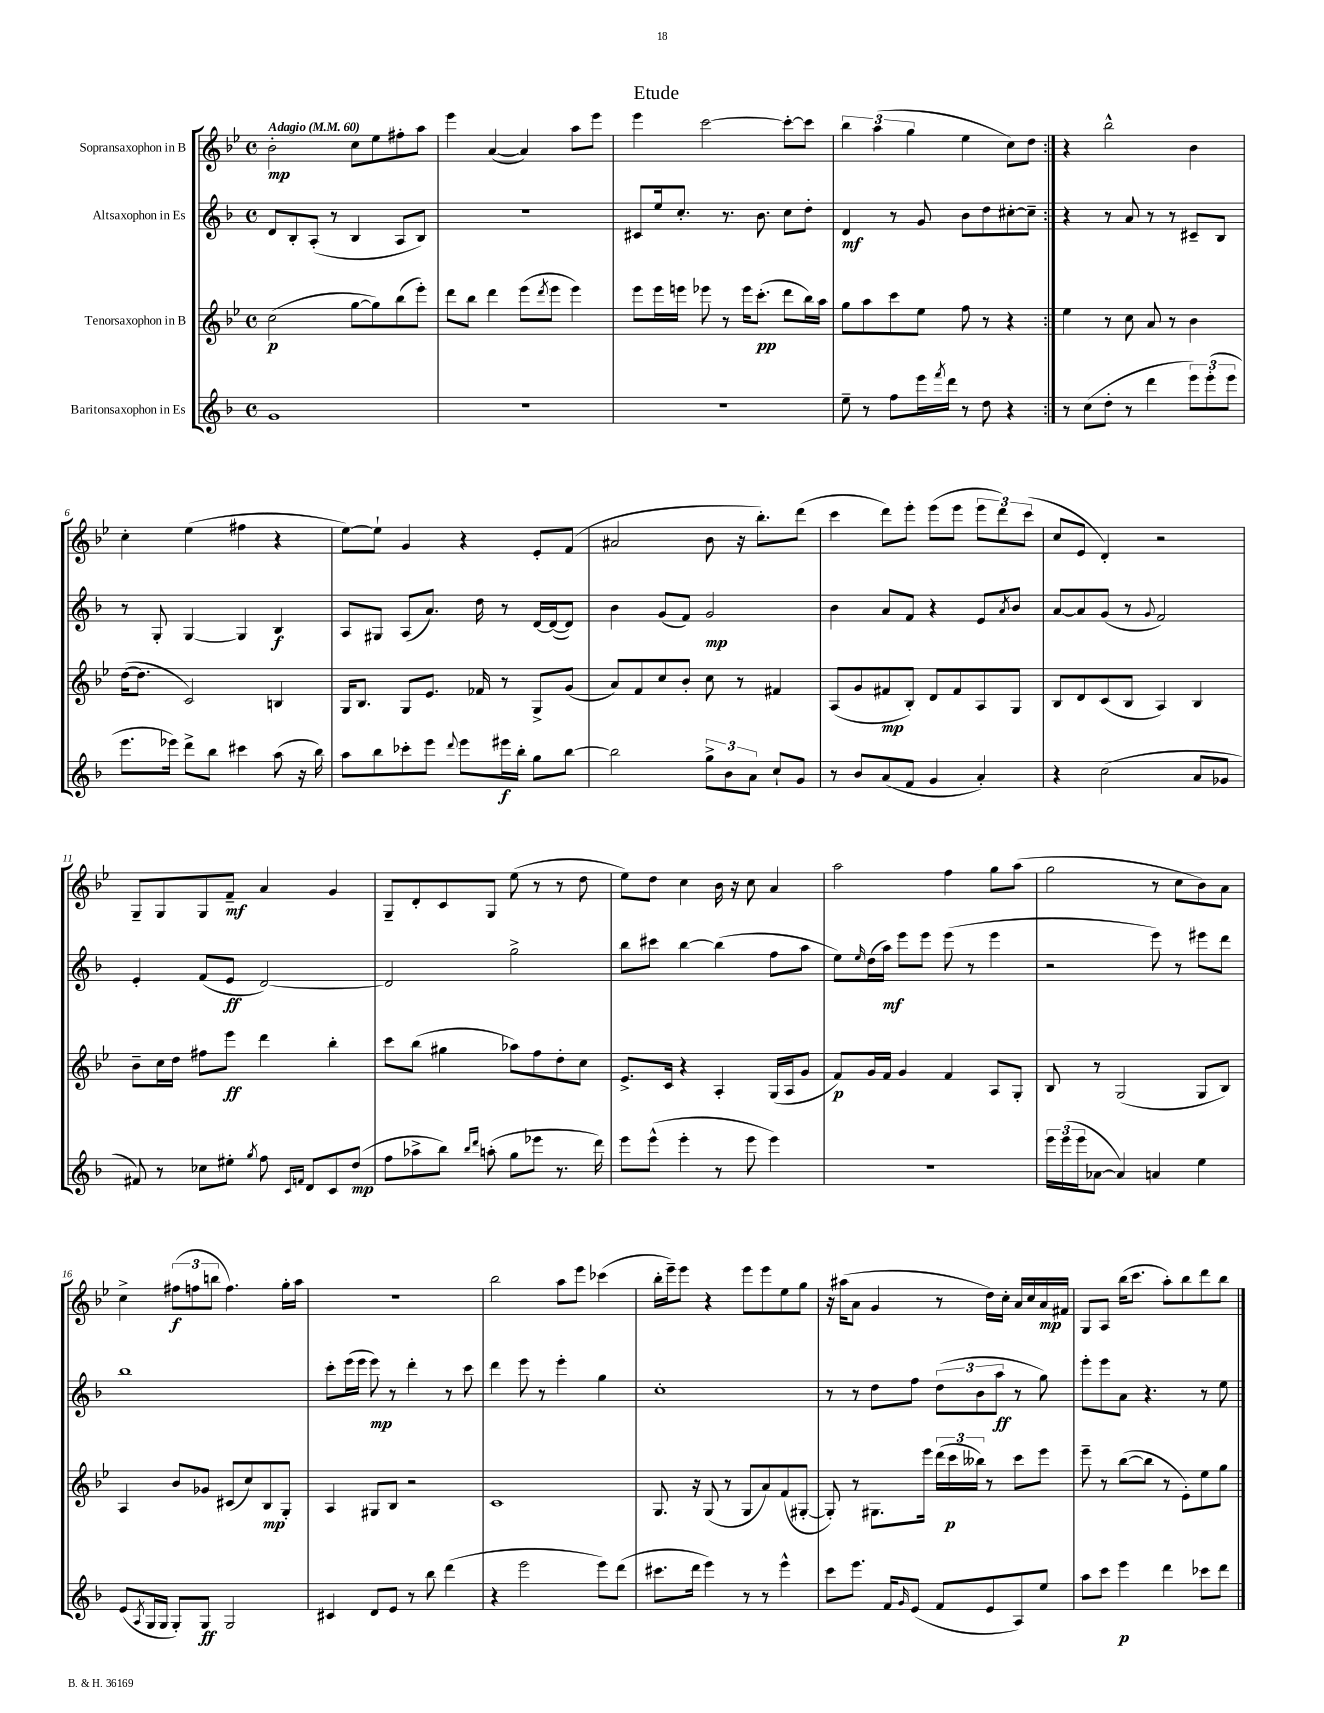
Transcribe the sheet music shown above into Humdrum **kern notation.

**kern	**dynam	**kern	**dynam	**kern	**dynam	**kern	**dynam
*part4	*part4	*part3	*part3	*part2	*part2	*part1	*part1
*staff4	*staff4	*staff3	*staff3	*staff2	*staff2	*staff1	*staff1
*I"Baritonsaxophon in Es	*	*I"Tenorsaxophon in B	*	*I"Altsaxophon in Es	*	*I"Sopransaxophon in B	*
*clefG2	*	*clefG2	*	*clefG2	*	*clefG2	*
*k[b-]	*	*k[b-e-]	*	*k[b-]	*	*k[b-e-]	*
*M4/4	*	*M4/4	*	*M4/4	*	*M4/4	*
*met(c)	*	*met(c)	*	*met(c)	*	*met(c)	*
*MM60	*	*MM60	*	*MM60	*	*MM60	*
=1	=1	=1	=1	=1	=1	=1	=1
!	!	!	!	!	!	!LO:TX:a:B:t=Adagio	!
1g	.	(2cc\	p	8d/L	.	2b-'\	mp
.	.	.	.	8B-'/	.	.	.
.	.	.	.	(8A'/J	.	.	.
.	.	.	.	8r	.	.	.
.	.	[8gg\L	.	4B-/	.	8cc\L	.
.	.	8gg\])	.	.	.	8ee-\	.
.	.	(8bb-\	.	8A/L	.	8ff#X'\	.
.	.	8eee-'\J)	.	8B-/J)	.	8aa\J	.
=2	=2	=2	=2	=2	=2	=2	=2
1r	.	8ddd\L	.	1r	.	4eee-\	.
.	.	8bb-\J	.	.	.	.	.
.	.	4ddd\	.	.	.	([4a/	.
.	.	(8eee-\L	.	.	.	4a/])	.
.	.	8qddd/	.	.	.	.	.
.	.	8eee-\J	.	.	.	.	.
.	.	4eee-\)	.	.	.	8aa\L	.
.	.	.	.	.	.	8eee-\J	.
=3	=3	=3	=3	=3	=3	=3	=3
1r	.	8eee-\L	.	8c#X/L	.	4eee-\	.
.	.	16eee-\L	.	16ee/k	.	.	.
.	.	16eeen\JJ	.	8.cc'/J	.	.	.
.	.	8eee-X\	.	.	.	[2ccc\	.
.	.	8r	.	8.r	.	.	.
.	.	16eee-\KL	.	.	.	.	.
.	.	(8.ccc'\J	pp	8.b-\	.	.	.
.	.	8ddd\L	.	8cc\L	.	8ccc'\L_	.
.	.	16bb-\L)	.	8dd'\J	.	8ccc\J]	.
.	.	16aa\JJ	.	.	.	.	.
=4	=4	=4	=4	=4	=4	=4	=4
8ee~\	.	8gg\L	.	4d/	mf	6bb-\	.
8r	.	8aa\	.	.	.	.	.
.	.	.	.	.	.	(6aa\	.
8ff\L	.	8ccc\	.	8r	.	.	.
.	.	.	.	.	.	6gg\	.
16eee\L	.	8ee-\J	.	8g/	.	.	.
8qfff/	.	.	.	.	.	.	.
16ddd\JJ	.	.	.	.	.	.	.
8r	.	8ff\	.	8b-\L	.	4ee-\	.
8dd\	.	8r	.	8dd\	.	.	.
4r	.	4r	.	[8cc#X'\	.	8cc\L)	.
.	.	.	.	8cc#~\J]	.	8dd\J	.
=5:|!	=5:|!	=5:|!	=5:|!	=5:|!	=5:|!	=5:|!	=5:|!
8r	.	4ee-\	.	4r	.	4r	.
(8cc\L	.	.	.	.	.	.	.
8dd'\J	.	8r	.	8r	.	2bb-^^\	.
8r	.	8cc\	.	8a/	.	.	.
4ddd\	.	8a/	.	8r	.	.	.
.	.	8r	.	8r	.	.	.
12eee\L)	.	4b-\	.	8c#X~/L	.	4b-\	.
(12eee'\	.	.	.	.	.	.	.
.	.	.	.	8B-/J	.	.	.
12eee\J	.	.	.	.	.	.	.
!!LO:LB:g=z
=6	=6	=6	=6	=6	=6	=6	=6
8.eee\L	.	([16dd\KL	.	8r	.	4cc'\	.
.	.	8.dd\J]	.	.	.	.	.
.	.	.	.	8G'/	.	.	.
16eee-X\Jk)	.	.	.	.	.	.	.
8ddd^\L	.	2c/)	.	[4G/	.	(4ee-\	.
8bb-\J	.	.	.	.	.	.	.
4ccc#X\	.	.	.	4G/]	.	4ff#X\	.
(8aa\	.	4Bn/	.	4B-/	f	4r	.
16r	.	.	.	.	.	.	.
16bb-\)	.	.	.	.	.	.	.
=7	=7	=7	=7	=7	=7	=7	=7
8aa\L	.	16G/KL	.	8A/L	.	[8ee-\L)	.
.	.	8.B-/J	.	.	.	.	.
8bb-\	.	.	.	8G#X/J	.	8ee-`\J]	.
8ccc-X'\	.	8G/L	.	(8A/L	.	4g/	.
8eee\J	.	8.e-/J	.	8.a/J)	.	.	.
8qqddd/	.	.	.	.	.	.	.
8eee\L	.	.	.	.	.	4r	.
.	.	16f-X/	.	16dd\	.	.	.
16eee#X\L	f	8r	.	8r	.	.	.
16bb-'\JJ	.	.	.	.	.	.	.
8gg\L	.	8G^/L	.	[16d/LL	.	8e-'/L	.
.	.	.	.	(16d/J_	.	.	.
[8bb-\J	.	(8g/J	.	8d/J])	.	(8f/J	.
=8	=8	=8	=8	=8	=8	=8	=8
2bb-\]	.	8a/L)	.	4b-\	.	2a#X/	.
.	.	8f/	.	.	.	.	.
.	.	8cc/	.	(8g/L	.	.	.
.	.	8b-'/J	.	8f/J)	.	.	.
12gg^\L	.	8cc\	.	2g/	mp	8b-\	.
12b-\	.	.	.	.	.	.	.
.	.	8r	.	.	.	16r	.
12a\J	.	.	.	.	.	.	.
.	.	.	.	.	.	8.bb-'\L)	.
8cc`/L	.	4f#X/	.	.	.	.	.
8g/J	.	.	.	.	.	(8ddd\J	.
=9	=9	=9	=9	=9	=9	=9	=9
8r	.	(8A/L	.	4b-\	.	4ccc\	.
8b-/L	.	8g/	.	.	.	.	.
(8a/	.	8f#X/	mp	8a/L	.	8ddd\L)	.
8f/J	.	8B-'/J)	.	8f/J	.	8eee-'\J	.
4g/	.	8d/L	.	4r	.	(8eee-\L	.
.	.	8f#/	.	.	.	8eee-\J	.
4a'/)	.	8A/	.	8e/L	.	12eee-\L	.
.	.	.	.	.	.	12ddd\)	.
.	.	.	.	8qa/	.	.	.
.	.	8G/J	.	8b-/J	.	.	.
.	.	.	.	.	.	(12ccc\J	.
=10	=10	=10	=10	=10	=10	=10	=10
4r	.	8B-/L	.	[8a/L	.	8cc/L	.
.	.	8d/	.	8a/]	.	8e-/J	.
(2cc\	.	(8c/	.	(8g/J	.	4d'/)	.
.	.	8B-/J	.	8r	.	.	.
.	.	.	.	8qqg/	.	.	.
.	.	4A/)	.	2f/)	.	2r	.
8a/L	.	4B-/	.	.	.	.	.
8g-X/J	.	.	.	.	.	.	.
!!LO:LB:g=z
=11	=11	=11	=11	=11	=11	=11	=11
8f#X/)	.	8b-~\L	.	4e'/	.	8G~/L	.
8r	.	16cc\L	.	.	.	8G/	.
.	.	16dd\JJ	.	.	.	.	.
8cc-X\L	.	8ff#X\L	.	(8f/L	.	8G/	.
8ee#X'\J	.	8eee-\J	ff	8e/J	ff	8f~/J	mf
8qgg/	.	.	.	.	.	.	.
8ff\	.	4ddd\	.	[2d/)	.	4a/	.
16qqc/LL	.	.	.	.	.	.	.
16qqfn/JJ	.	.	.	.	.	.	.
8d/L	.	.	.	.	.	.	.
8c/	.	4bb-'\	.	.	.	4g/	.
(8dd/J	mp	.	.	.	.	.	.
=12	=12	=12	=12	=12	=12	=12	=12
8ff\L	.	8ccc\L	.	2d/]	.	8G~/L	.
8aa-X^\	.	(8bb-\J	.	.	.	8d'/	.
8bb-\J)	.	4gg#X\	.	.	.	8c/	.
16qqbb-/LL	.	.	.	.	.	.	.
16qqddd/JJ	.	.	.	.	.	.	.
(8aan'\	.	.	.	.	.	8G/J	.
8gg\L	.	8aa-X\L)	.	2gg^\	.	(8ee-\	.
8eee-X\J	.	8ff\	.	.	.	8r	.
8.r	.	8dd'\	.	.	.	8r	.
.	.	8cc\J	.	.	.	8dd\	.
16ddd\)	.	.	.	.	.	.	.
=13	=13	=13	=13	=13	=13	=13	=13
8eee\L	.	8.e-^/L	.	8bb-\L	.	8ee-\L)	.
(8eee^^\J	.	.	.	8ccc#X\J	.	8dd\J	.
.	.	16c/Jk	.	.	.	.	.
4eee'\	.	4r	.	[4bb-\	.	4cc\	.
8r	.	4A'/	.	(4bb-\]	.	16b-\	.
.	.	.	.	.	.	16r	.
8eee\	.	.	.	.	.	8cc\	.
4eee\)	.	(16G/LL	.	8ff\L	.	4a/	.
.	.	16A/J	.	.	.	.	.
.	.	8g/J	.	8aa\J	.	.	.
=14	=14	=14	=14	=14	=14	=14	=14
1r	.	8f/L)	p	8ee\L)	.	2aa\	.
.	.	.	.	16qqee/	.	.	.
.	.	16g/L	.	(16dd\L	.	.	.
.	.	16f/JJ	.	16aa\JJ)	mf	.	.
.	.	4g/	.	8eee\L	.	.	.
.	.	.	.	8eee\J	.	.	.
.	.	4f/	.	(8eee\	.	4ff\	.
.	.	.	.	8r	.	.	.
.	.	8A/L	.	4eee\	.	8gg\L	.
.	.	8G'/J	.	.	.	(8aa\J	.
=15	=15	=15	=15	=15	=15	=15	=15
24eee\LL	.	8B-/	.	2r	.	2gg\	.
(24eee\	.	.	.	.	.	.	.
24eee\J	.	.	.	.	.	.	.
[8a-X\J	.	8r	.	.	.	.	.
4a-/])	.	(2G/	.	.	.	.	.
4an/	.	.	.	8eee\)	.	8r	.
.	.	.	.	8r	.	8cc\L	.
4ee\	.	8G/L	.	8eee#X\L	.	8b-\)	.
.	.	8B-/J)	.	8ddd\J	.	8a\J	.
!!LO:LB:g=z
=16	=16	=16	=16	=16	=16	=16	=16
(8e/L	.	4A/	.	1bb-	.	4cc^\	.
8qA/	.	.	.	.	.	.	.
16G/L	.	.	.	.	.	.	.
16G/JJ	.	.	.	.	.	.	.
8G'/L)	.	8b-/L	.	.	.	(12ff#X\L	f
.	.	.	.	.	.	12ffn\	.
8G/J	ff	8g-X/J	.	.	.	.	.
.	.	.	.	.	.	12bbn\J	.
2G/	.	(8c#X/L	.	.	.	4.ff\)	.
.	.	8cc/)	.	.	.	.	.
.	.	8B-/	mp	.	.	.	.
.	.	8G'/J	.	.	.	16gg'\LL	.
.	.	.	.	.	.	16aa\JJ	.
=17	=17	=17	=17	=17	=17	=17	=17
4c#X/	.	4A/	.	8ccc'\L	.	1r	.
.	.	.	.	(16eee\L	.	.	.
.	.	.	.	16eee\JJ	.	.	.
8d/L	.	8G#X/L	.	8eee\)	mp	.	.
8e/J	.	8B-/J	.	8r	.	.	.
8r	.	2r	.	4ddd'\	.	.	.
8bb-\	.	.	.	.	.	.	.
(4ddd\	.	.	.	8r	.	.	.
.	.	.	.	8ccc\	.	.	.
=18	=18	=18	=18	=18	=18	=18	=18
4r	.	1c	.	4ddd\	.	2bb-\	.
2eee\	.	.	.	8eee\	.	.	.
.	.	.	.	8r	.	.	.
.	.	.	.	4eee'\	.	8aa\L	.
.	.	.	.	.	.	8eee-\J	.
8eee\L)	.	.	.	4gg\	.	(4ccc-X\	.
(8ddd\J	.	.	.	.	.	.	.
=19	=19	=19	=19	=19	=19	=19	=19
8.ccc#X\L	.	8.G/	.	1cc'	.	16bb-'\LL	.
.	.	.	.	.	.	16eee-~\J)	.
.	.	.	.	.	.	8eee-\J	.
16ddd\Jk	.	16r	.	.	.	.	.
4eee\)	.	(8G/	.	.	.	4r	.
.	.	8r	.	.	.	.	.
8r	.	8G/L	.	.	.	8eee-\L	.
8r	.	8a/)	.	.	.	8eee-\	.
4eee^^\	.	(8f/	.	.	.	8ee-\	.
.	.	[8G#X'/J	.	.	.	8gg\J	.
=20	=20	=20	=20	=20	=20	=20	=20
8ccc\L	.	8G#'/])	.	8r	.	16r	.
.	.	.	.	.	.	(16aa#X\KL	.
8.eee\J	.	8r	.	8r	.	8a\J	.
.	.	8.G#X\L	.	8dd\L	.	4g/	.
16f/KL	.	.	.	.	.	.	.
16qqg/	.	.	.	.	.	.	.
(8e/J	.	.	.	8ff\J	.	.	.
.	.	16eee-\Jk	.	.	.	.	.
8f/L	.	(24ddd\LL	.	(12dd\L	.	8r	.
.	.	24ccc\	p	.	.	.	.
.	.	24bb--X\JJ)	.	12b-\	.	.	.
8e/	.	8r	.	.	.	16dd\LL)	.
.	.	.	.	12aa\J	ff	.	.
.	.	.	.	.	.	16cc'\JJ	.
8A/)	.	8ccc\L	.	8r	.	16a/LL	.
.	.	.	.	.	.	16cc/	.
8ee/J	.	8eee-\J	.	8gg\)	.	16a/	mp
.	.	.	.	.	.	16f#X/JJ	.
=21	=21	=21	=21	=21	=21	=21	=21
8aa\L	.	8eee-~\	.	8eee'\L	.	8G/L	.
8ccc\J	.	8r	.	8eee\	.	8A/J	.
4eee\	p	([8bb-\L	.	8a\J	.	(16bb-\KL	.
.	.	.	.	.	.	8.ccc\J	.
.	.	8bb-\J]	.	4.r	.	.	.
4ddd\	.	8r	.	.	.	8aa'\L)	.
.	.	8e-'\L)	.	.	.	8bb-\	.
8ccc-X\L	.	8ee-\	.	8r	.	8ddd\	.
8ddd\J	.	8gg\J	.	8ee\	.	8bb-\J	.
==	==	==	==	==	==	==	==
*-	*-	*-	*-	*-	*-	*-	*-
